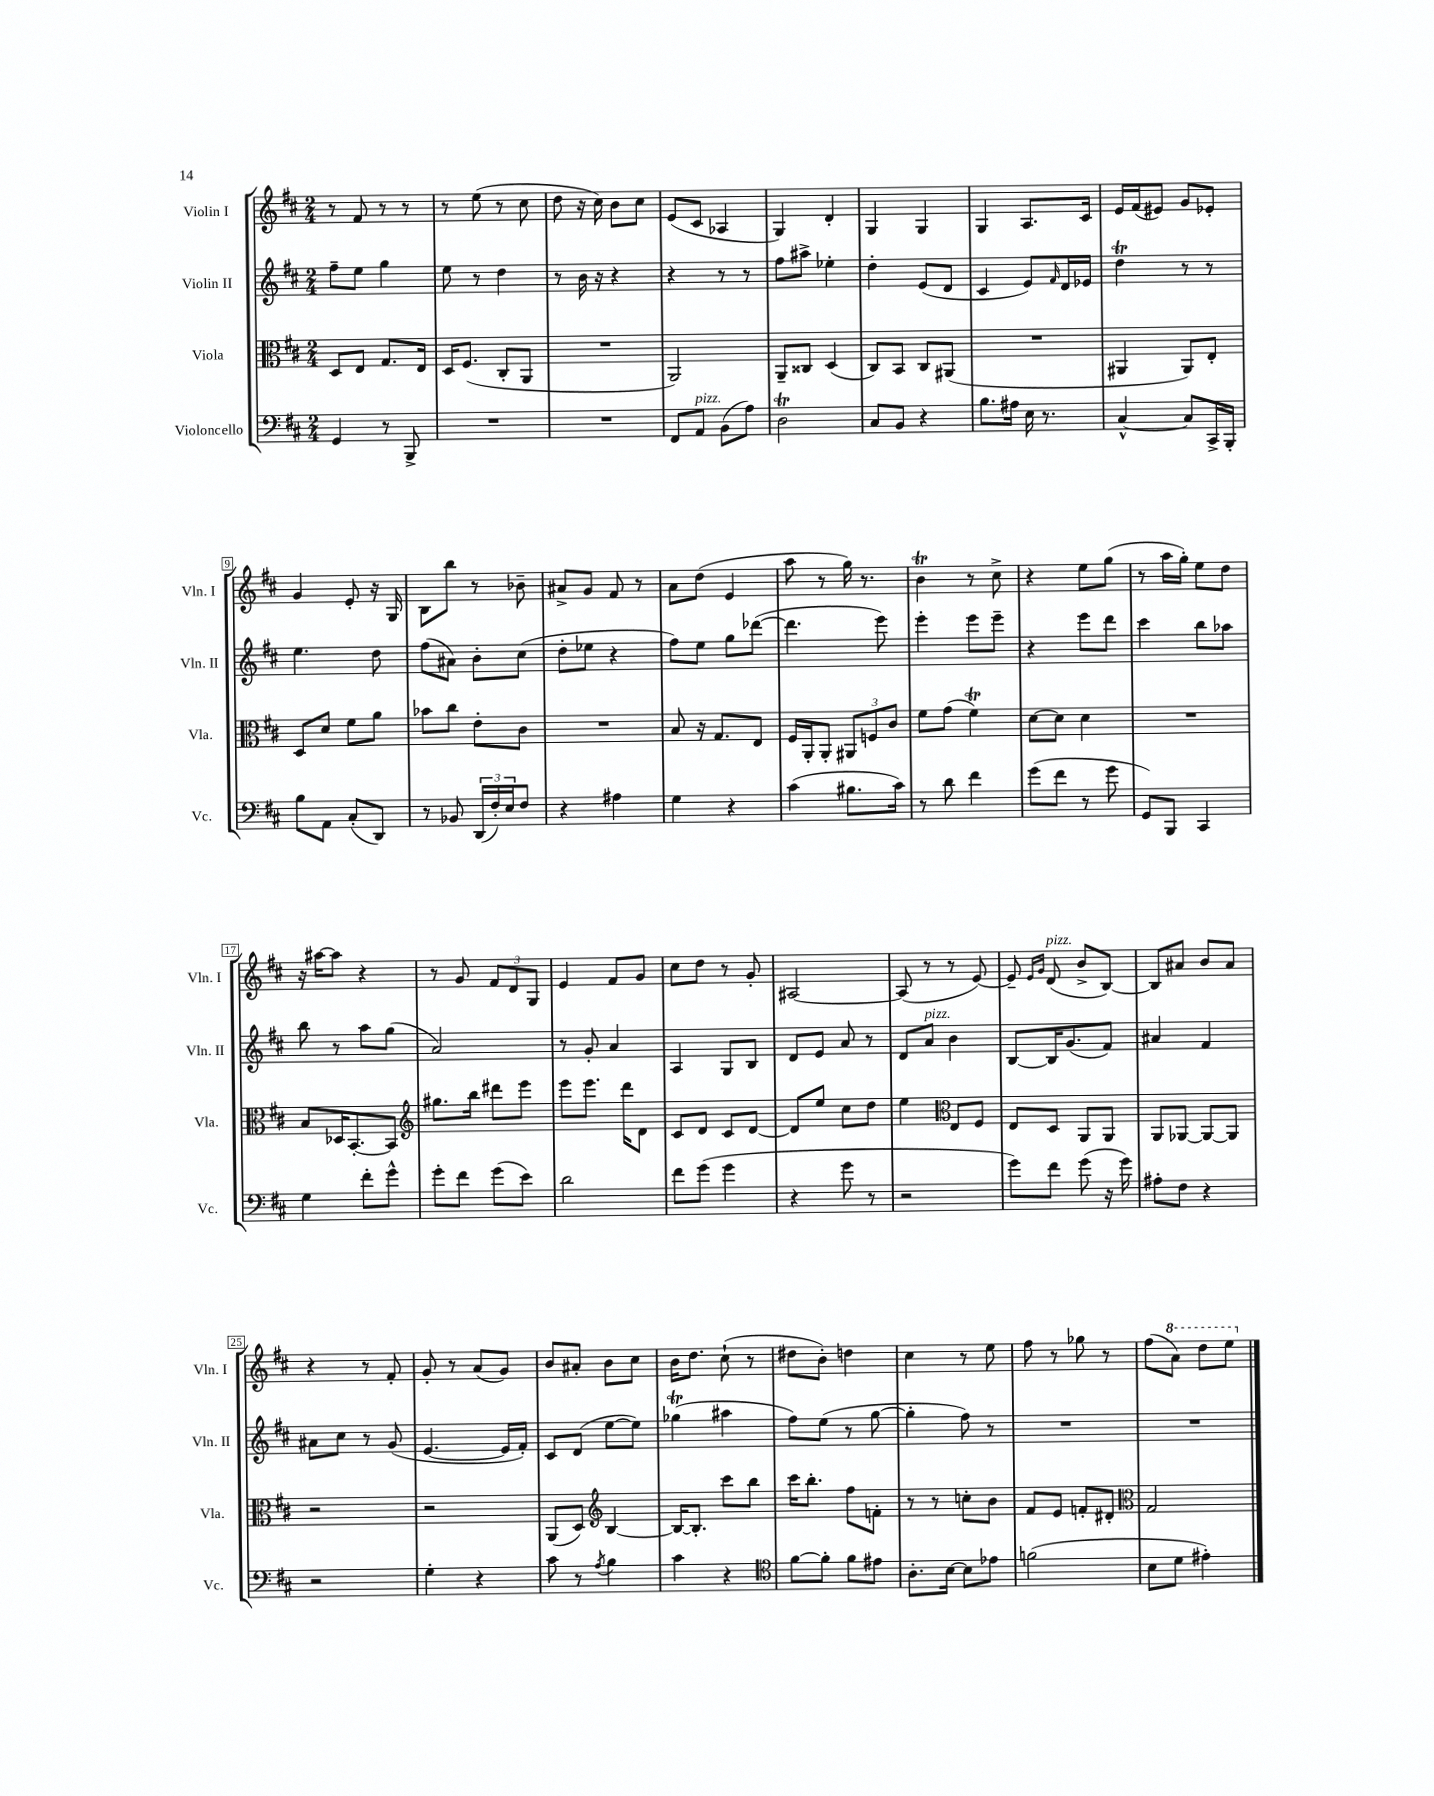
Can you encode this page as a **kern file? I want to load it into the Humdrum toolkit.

**kern	**kern	**kern	**kern
*part4	*part3	*part2	*part1
*staff4	*staff3	*staff2	*staff1
*I"Violoncello	*I"Viola	*I"Violin II	*I"Violin I
*I'Vc.	*I'Vla.	*I'Vln. II	*I'Vln. I
*clefF4	*clefC3	*clefG2	*clefG2
*k[f#c#]	*k[f#c#]	*k[f#c#]	*k[f#c#]
*M2/4	*M2/4	*M2/4	*M2/4
=1	=1	=1	=1
4GG/	8D/L	8ff#~\L	8r
.	8E/J	8ee\J	8f#/
8r	8.G/L	4gg\	8r
8BBB^/	.	.	8r
.	16E/Jk	.	.
=2	=2	=2	=2
2r	16D/KL	8ee\	8r
.	(8.F#/J	.	.
.	.	8r	(8ee\
.	8C#'/L	4dd\	8r
.	8AA/J	.	8cc#\
=3	=3	=3	=3
2r	2r	8r	8dd\
.	.	16b\	16r
.	.	16r	16cc#\)
.	.	4r	8b\L
.	.	.	8cc#\J
=4	=4	=4	=4
8FF#/L	2AA/)	4r	(8e/L
!LO:TX:a:i:t=pizz.	!	!	!
8AA/J	.	.	8c#/J
(8BB\L	.	8r	4A-X/
8A\J)	.	8r	.
=5	=5	=5	=5
2DT\	8AA~/L	8ff#\L	4G/)
.	8C##X/J	8aa#X^\J	.
.	(4D/	4ee-X'\	4d'/
=6	=6	=6	=6
8C#/L	8C#/L)	4dd'\	4G/
8BB/J	8BB/J	.	.
4r	8C#/L	(8e/L	4G/
.	(8AA#X/J	8d/J	.
=7	=7	=7	=7
8.B\L	2r	4c#/	4G/
16A#X\Jk	.	.	.
16E\	.	8e/L)	8.A/L
8.r	.	.	.
.	.	16qqf#/	.
.	.	16d/L	.
.	.	16e-X/JJ	16c#/Jk
=8	=8	=8	=8
[4C#^^/	4AA#X/	4ddT\	16e/LL
.	.	.	(16f#/J
.	.	.	8e#X/J)
8C#/L]	8AA#/L)	8r	8g/L
16CC#^/L	8E'/J	8r	8e-X'/J
16BBB'/JJ	.	.	.
!!LO:LB:g=z
=9	=9	=9	=9
8B\L	8D/L	4.ee\	4g/
8AA\J	8d/J	.	.
(8C#'/L	8f#\L	.	8e'/
8DD/J)	8a\J	8dd\	16r
.	.	.	16G/
=10	=10	=10	=10
8r	8b-X\L	(8ff#\L	8B\L
8BB-X/	8cc#\J	8a#X\J)	8bb\J
(24DD/LL	8e'\L	8b'\L	8r
24F#'/)	.	.	.
24E/J	.	.	.
8F#/J	8c#\J	(8cc#\J	8b-X~\
=11	=11	=11	=11
4r	2r	8dd'\L	8a#X^/L
.	.	8ee-X\J	8g/J
4A#X\	.	4r	8f#/
.	.	.	8r
=12	=12	=12	=12
4G\	8B/	8ff#\L)	8a\L
.	16r	8ee\J	(8dd\J
.	8.G/L	.	.
4r	.	8gg\L	4e/
.	8E/J	([8ddd-X\J	.
=13	=13	=13	=13
(4c#\	16F#/LL	4.ddd-\]	8aa\
.	16AA'/J	.	.
.	8AA'/J	.	8r
8.B#X\L	12AA#X/L	.	16gg\)
.	.	.	8.r
.	12Fn/	.	.
.	.	8eee\)	.
.	12c#/J	.	.
16c#\Jk)	.	.	.
=14	=14	=14	=14
8r	8f#\L	4eee'\	4bT\
8d\	(8g\J	.	.
4f#\	4f#t\)	8eee\L	8r
.	.	8eee~\J	8cc#^\
=15	=15	=15	=15
(8g\L	[8d\L	4r	4r
8f#\J	8d\J]	.	.
8r	4d\	8eee\L	8ee\L
8g\	.	8ddd\J	(8gg\J
=16	=16	=16	=16
8GG/L)	2r	4ccc#\	8r
8BBB/J	.	.	16aa\LL
.	.	.	16gg'\JJ)
4CC#/	.	8bb\L	8ee\L
.	.	8aa-X\J	8dd\J
!!LO:LB:g=z
=17	=17	=17	=17
4G\	8B/L	8bb\	16r
.	.	.	[16aa#X\KL
.	16D-X/K	8r	8aa#\J]
.	[8.BB'/	.	.
8f#'\L	.	8aa\L	4r
8g^^\J	8BB/J]	(8gg\J	.
=18	=18	=18	=18
*	*clefG2	*	*
8g'\L	8.gg#X\L	2a/)	8r
8f#\J	.	.	8g/
.	16bb\Jk	.	.
(8g\L	8ddd#X\L	.	12f#/L
.	.	.	12d/
8e\J)	8eee\J	.	.
.	.	.	12G/J
=19	=19	=19	=19
2d\	8eee\L	8r	4e/
.	8.eee\J	8g'/	.
.	.	4a/	8f#/L
.	16ddd\KL	.	.
.	8d\J	.	8g/J
=20	=20	=20	=20
8f#\L	8c#/L	4A/	8cc#\L
(8g\J	8d/J	.	8dd\J
4g\	8c#/L	8G/L	8r
.	[8d/J	8B/J	8g'/
=21	=21	=21	=21
4r	8d/L]	8d/L	[2A#X/
.	8ee/J	8e/J	.
8g\	8cc#\L	8a/	.
8r	8dd\J	8r	.
=22	=22	=22	=22
2r	4ee\	8d/L	(8A#/]
!	!	!LO:TX:a:i:t=pizz.	!
.	.	8a/J	8r
*	*clefC3	*	*
.	8E/L	4b\	8r
.	8F#/J	.	[8e/)
=23	=23	=23	=23
8g\L)	8E/L	[8B/L	8e~/]
.	.	.	16qqe/LL
.	.	.	16qqg/JJ
!	!	!	!LO:TX:a:i:t=pizz.
8f#\J	8D/J	16B/K]	(8d/
.	.	(8.g/	.
(8g\	8AA/L	.	8b^/L
16r	8AA/J	8f#/J)	[8B/J)
16g\)	.	.	.
=24	=24	=24	=24
8A#X'\L	8AA/L	4a#X/	8B/L]
8F#\J	[8AA-X/J	.	8a#X/J
4r	8AA-/L_	4f#/	8b/L
.	8AA-/J]	.	8a#/J
!!LO:LB:g=z
=25	=25	=25	=25
2r	2r	8a#X\L	4r
.	.	8cc#\J	.
.	.	8r	8r
.	.	(8g/	8f#'/
=26	=26	=26	=26
4G'\	2r	[4.e/	8g'/
.	.	.	8r
4r	.	.	(8a/L
.	.	16e/LL]	8g/J)
.	.	16f#'/JJ)	.
=27	=27	=27	=27
8c#\	(8AA/L	8c#/L	8b/L
8r	8D/J)	(8d/J	8a#X'/J
8qA/	.	.	.
*	*clefG2	*	*
4B\	[4B/	[8ee\L	8b\L
.	.	8ee\J])	8cc#\J
=28	=28	=28	=28
4c#\	16B/KL_	(4gg-XT\	16b\KL
.	8.B'/J]	.	8.dd\J
4r	8ccc#\L	4aa#X\	(8cc#`\
.	8bb\J	.	8r
=29	=29	=29	=29
*clefC4	*	*	*
[8f#\L	16ccc#\KL	8ff#\L)	8dd#X\L
.	8.bb'\J	.	.
8f#'\J]	.	(8ee\J	8b'\J)
8f#\L	8ff#\L	8r	4ddn\
8e#X\J	8fn'\J	[8gg\	.
=30	=30	=30	=30
8.A'\L	8r	4gg'\]	4cc#\
.	8r	.	.
[16B\Jk	.	.	.
8B\L]	8ccn'\L	8ff#\)	8r
8e-X\J	8b\J	8r	8ee\
=31	=31	=31	=31
(2fn\	8f#/L	2r	8ff#\
.	8e/J	.	8r
.	8fn'/L	.	8gg-X\
.	8d#X'/J	.	8r
=32	=32	=32	=32
*	*clefC3	*	*
8B\L	2G/	2r	(8ff#\L
*	*	*	*8va
8d\J	.	.	8aa\J)
4e#X'\)	.	.	8ddd\L
.	.	.	8eee\J
*	*	*	*X8va
==	==	==	==
*-	*-	*-	*-
